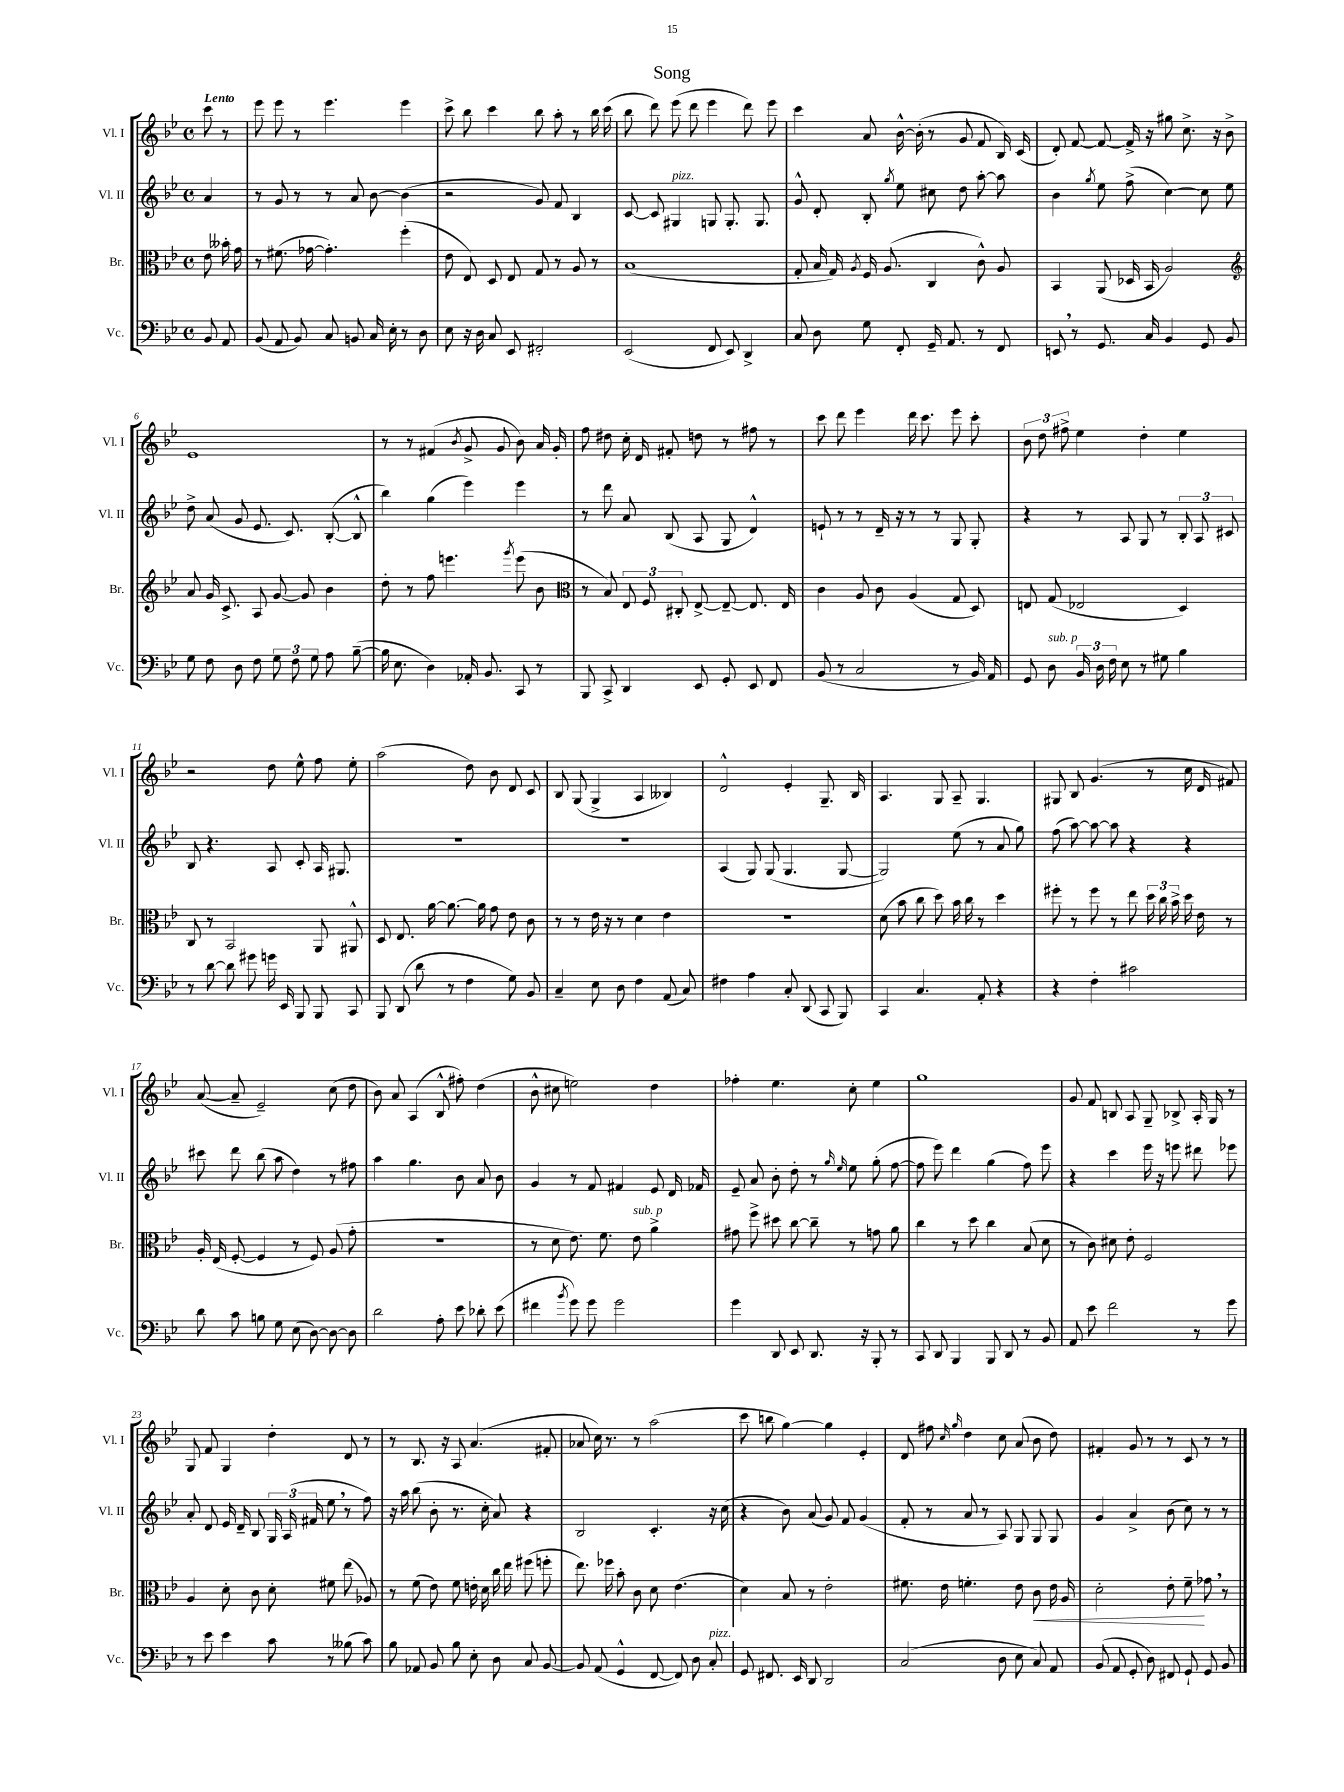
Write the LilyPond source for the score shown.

\header { title = "Song" }
<<
\new StaffGroup <<
\new Staff = "s0" \with { instrumentName = "Vl. I" shortInstrumentName = "Vl. I" } {
    \clef treble \key bes \major \defaultTimeSignature \time 4/4 \partial 4 \tempo "Lento"
    \autoBeamOff c'''8 r8 |
    ees'''8 ees'''8 r8 ees'''4. ees'''4 |
    c'''8-> bes''8 c'''4 bes''8 a''8-. r8 bes''16 c'''16( |
    bes''8 d'''8) ees'''8( d'''8 ees'''4 d'''8) ees'''8 |
    c'''4 a'8 bes'16~-^ bes'16-.( r8 g'8 f'8 bes16) c'16( |
    d'8-.) f'8~ f'8~ f'16-> r16 gis''8 c''8.-> r16 bes'8-> |
    ees'1 |
    r8 r8 fis'4( \acciaccatura { bes'8 } g'8-> g'8 bes'8) a'16 g'16-. |
    f''8 dis''8 c''16-. d'16 fis'8-. d''8 r8 fis''8 r8 |
    c'''8 d'''8 ees'''4 d'''16 c'''8. ees'''8 c'''8-. |
    \tuplet 3/2 { bes'8 d''8 fis''8-> } ees''4 d''4-. ees''4 |
    r2 d''8 ees''8-^ f''8 ees''8-. |
    a''2( d''8) bes'8 d'8 c'8 |
    bes8 g8( g4-> a4 beses4) |
    d'2-^ ees'4-. g8.-- bes16 |
    a4. g8 a8-- g4. |
    gis8 bes8 g'4.( r8 c''16 d'16 fis'8) |
    a'8~( a'8-- ees'2--) c''8( d''8 |
    bes'8) a'8 a4( bes8-^ fis''8-.) d''4( |
    bes'8-^ cis''8 e''2) d''4 |
    fes''4-. ees''4. c''8-. ees''4 |
    g''1 |
    g'8 f'8 b8 a8 g8-- bes8-> a16-. g16 r8 |
    g8 f'8 g4 d''4-. d'8 r8 |
    r8 bes8. r16 a8 a'4.( fis'8-. |
    aes'8 c''16) r8. r8 a''2( |
    c'''8 b''8 g''4~) g''4 ees'4-. |
    d'8 fis''8 \grace { c''16 g''16 } d''4 c''8 a'8( bes'8 d''8) |
    fis'4-. g'8 r8 r8 c'8 r8 r8 \bar "|." |
}
\new Staff = "s1" \with { instrumentName = "Vl. II" shortInstrumentName = "Vl. II" } {
    \clef treble \key bes \major \defaultTimeSignature \time 4/4 \partial 4
    \autoBeamOff a'4 |
    r8 g'8 r8 r8 a'8 bes'8~ bes'4( |
    r2 g'8) f'8 bes4 |
    c'8~ c'8 gis4^\markup { \italic "pizz." } g8 g8.-. g8. |
    g'8-^ d'8-. bes8-. \acciaccatura { g''8 } ees''8 cis''8 d''8 a''8~-. a''8 |
    bes'4 \acciaccatura { g''8 } ees''8 f''8->( c''4~) c''8 ees''8 |
    d''8-> a'8( g'8 ees'8. c'8.) bes8~-.( bes8-^ |
    bes''4) g''4( ees'''4) ees'''4 |
    r8 d'''8 a'8 bes8( a8 g8 d'4-^) |
    e'8-! r8 r8 d'16-- r16 r8 r8 g8 g8-. |
    r4 r8 a8 g8 r8 \tuplet 3/2 { bes8-. a8 cis'8 } |
    bes8 r4. a8 c'8-. a16 gis8. |
    R1 |
    R1 |
    a4( g8) g8( g4. g8~ |
    g2) ees''8( r8 a'8 g''8) |
    f''8( a''8~) a''8~ a''8 r4 r4 |
    cis'''8 d'''8 bes''8( a''8 d''4) r8 fis''8 |
    a''4 g''4. bes'8 a'8 bes'8 |
    g'4 r8 f'8 fis'4 ees'8 d'16 fes'16 |
    ees'8-- a'8 bes'8-. d''8-. r8 \grace { g''16 ees''16 } ees''8 g''8-.( f''8~ |
    f''8 ees'''8) d'''4 g''4( f''8) ees'''8 |
    r4 c'''4 ees'''16 r16 e'''8 dis'''8 ees'''8 |
    a'8-. d'8 ees'16 d'16-- bes8 \tuplet 3/2 { g16 a16( fis'16 } ees''8 \breathe r8 f''8) |
    r16 a''16 bes''8( bes'8-. r8. c''16-. a'8) r4 |
    bes2 c'4.-. r16 c''16( |
    r4 bes'8) a'8( g'8) f'8 g'4( |
    f'8-. r8 a'8 r8 a8) g8 g8 g8 |
    g'4 a'4-> bes'8( c''8) r8 r8 \bar "|." |
}
\new Staff = "s2" \with { instrumentName = "Br." shortInstrumentName = "Br." } {
    \clef alto \key bes \major \defaultTimeSignature \time 4/4 \partial 4
    \autoBeamOff ees'8 beses'16-. g'16 |
    r8 fis'8.( ges'16~ ges'4.-.) f''4-.( |
    ees'8 ees8) d8 ees8 g8 r8 a8 r8 |
    bes1( |
    g8-. bes16 g16) \acciaccatura { a8 } f16 a8.( c4 c'8-^) a8 |
    bes,4 a,8( des16 bes,16 a2) |
    \clef treble a'8 g'16 c'8.-> a8 g'8~ g'8 bes'4 |
    d''8-. r8 f''8 e'''4. \acciaccatura { g'''8 } e'''8( bes'8 |
    \clef alto r8 bes8) \tuplet 3/2 { ees8 f8 cis8-. } ees8~-> ees8~-- ees8. ees16 |
    c'4 a8 c'8 a4( g8 d8) |
    e8 g8( ees2 d4) |
    c8 r8 bes,2 a,8 ais,8-^ |
    d8 ees8. a'16~ a'8.~ a'16 g'8 ees'8 c'8 |
    r8 r8 ees'16 r16 r8 d'4 ees'4 |
    R1 |
    d'8( bes'8 c''8 d''8) bes'16 c''16 r8 d''4 |
    fis''8-. r8 fis''8 r8 ees''8 \tuplet 3/2 { d''16 c''16 bes'16-> } d''16 ees'16 r8 |
    a16-. ees16( f8~-. f4 r8 f8) a8( g'8-. |
    R1 |
    r8 d'8 ees'8.) f'8. ees'8^\markup { \italic "sub. p" } a'4-> |
    gis'8 f''8-> dis''8 c''8~ c''8-- r8 g'8 a'8 |
    c''4 r8 d''8 c''4 bes8( d'8 |
    r8 c'8) dis'8 ees'8-. f2 |
    a4 d'8-. c'8 d'8-. fis'8 ees''8( aes8) |
    r8 f'8( ees'8) f'8 e'16-. d'16 c''16 ees''16 fis''8( f''8-. |
    ees''8.) fes''16 bes'8-. c'8 d'8 ees'4.( |
    d'4) bes8 r8 ees'2-. |
    fis'8. ees'16 f'4.-. ees'8 c'8\< ees'16 a16 |
    d'2-. ees'8-. f'8--\! ges'8 \breathe r8 \bar "|." |
}
\new Staff = "s3" \with { instrumentName = "Vc." shortInstrumentName = "Vc." } {
    \clef bass \key bes \major \defaultTimeSignature \time 4/4 \partial 4
    \autoBeamOff bes,8 a,8 |
    bes,8( a,8 bes,8) c8 b,8 c16 ees16-. r8 d8 |
    ees8 r16 d16 c8 ees,8 fis,2-. |
    ees,2( f,8 ees,8) d,4-> |
    c8 d8 g8 f,8-. g,16-- a,8. r8 f,8 |
    e,8 \breathe r8 g,8. c16 bes,4 g,8 bes,8 |
    g8 f8 d8 f8 \tuplet 3/2 { g8 f8 g8 } a8 bes8~--( |
    bes16 ees8. d4) aes,16-. bes,8. c,8 r8 |
    bes,,8 c,8-> d,4 ees,8 g,8-. ees,8 f,8 |
    bes,8( r8 c2 r8 bes,16) a,16 |
    g,8 d8^\markup { \italic "sub. p" } \tuplet 3/2 { bes,16 d16 f16 } ees8 r8 gis8 bes4 |
    r8 d'8~ d'8 gis'8 g'16 ees,16 bes,,8 bes,,8 c,8 |
    bes,,8 d,8( d'8 r8 f4 g8) bes,8 |
    c4-- ees8 d8 f4 a,8( c8) |
    fis4 a4 c8-. d,8( c,8 bes,,8) |
    c,4 c4. a,8-. r4 |
    r4 f4-. cis'2 |
    d'8 c'8 b8 g8 ees8( d8~) d8~ d8 |
    d'2 a8-. ees'8 des'8-. ees'8( |
    fis'4 \acciaccatura { bes'8 } g'8) g'8 g'2 |
    g'4 d,8 ees,8 d,8. r16 bes,,8-. r8 |
    c,8 d,8 bes,,4 bes,,8 d,8 r8 bes,8 |
    a,8 ees'8 f'2 r8 g'8 |
    r8 ees'8 ees'4 c'8 r8 beses8( c'8) |
    bes8 aes,8 bes,8 bes8 ees8-. d8 c8 bes,8~ |
    bes,8 a,8( g,4-^ f,8~ f,8) d8 c8-.^\markup { \italic "pizz." } |
    g,8 fis,8. ees,16 d,8 d,2 |
    c2( d8 ees8 c8) a,8 |
    bes,8( a,8 g,8-. d8) fis,8 g,8-! g,8 bes,8 \bar "|." |
}
>>
>>
